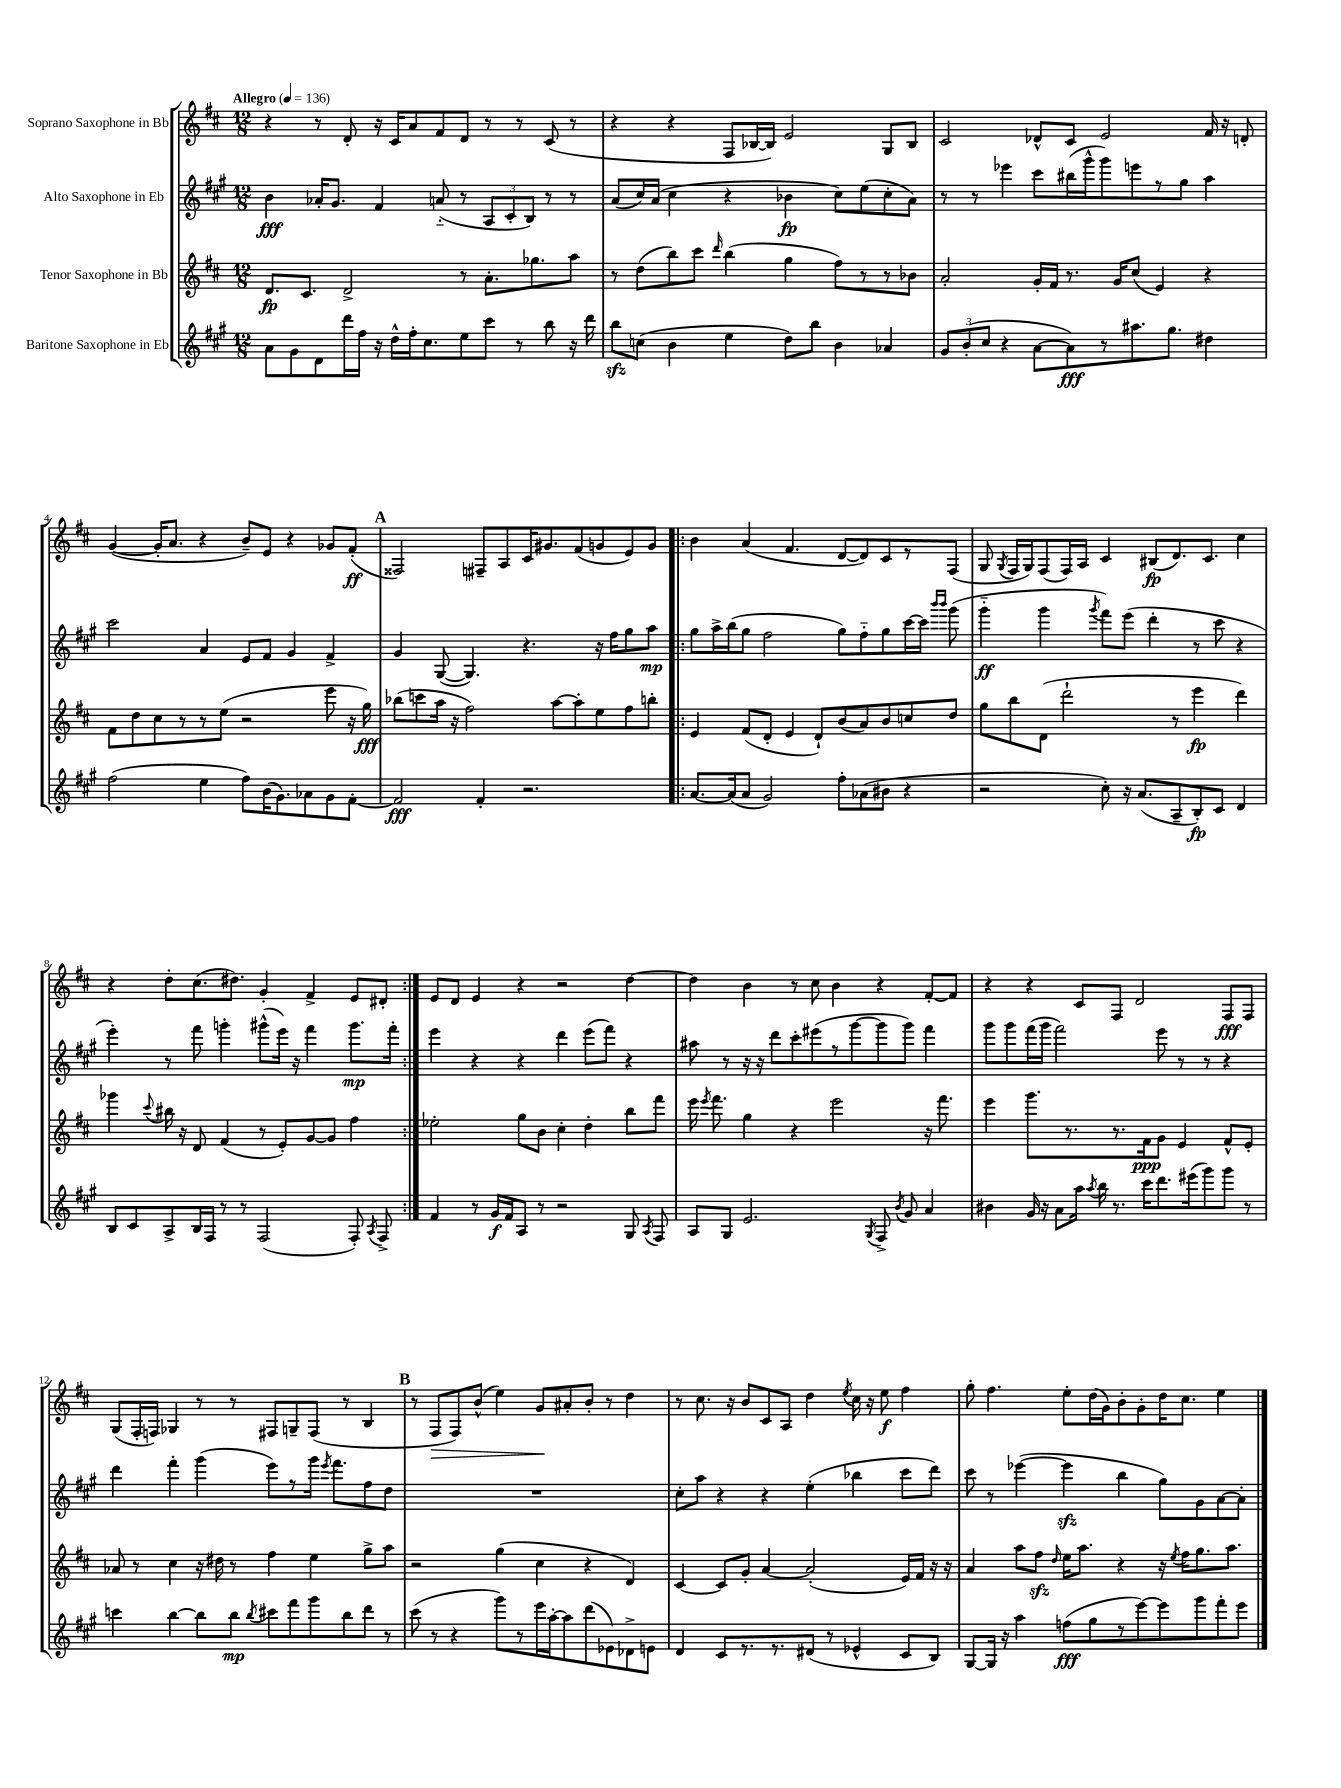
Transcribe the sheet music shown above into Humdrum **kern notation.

**kern	**kern	**kern	**kern
*staff4	*staff3	*staff2	*staff1
*clefG2	*clefG2	*clefG2	*clefG2
*k[f#c#g#]	*k[f#c#]	*k[f#c#g#]	*k[f#c#]
*M12/8	*M12/8	*M12/8	*M12/8
*MM136	*MM136	*MM136	*MM136
8a	8.d	4b	4r
8g#	.	.	.
.	8.c#	.	.
8d	.	16a-'	8r
.	.	8.g#	.
16ddd	2d^	.	8d'
16ff#	.	.	.
16r	.	4f#	16r
16dd^^	.	.	16c#
16ff#'	.	.	8a
8.cc#	.	.	.
.	.	(8a'~	8f#
8ee	8r	8r	8d
8ccc#	8.a'	12A	8r
.	.	12c#'	.
8r	.	.	8r
.	.	12B)	.
.	8.gg-	.	.
8bb	.	8r	(8c#
16r	8aa	8r	8r
16ddd	.	.	.
=	=	=	=
8bb	8r	(8a	4r
(8cc	(8dd	16cc#)	.
.	.	(16a	.
4b	8bb)	4cc#	4r
.	8ccc#	.	.
.	16qqddd	.	.
4ee	(4bb	4r	8F#
.	.	.	[16B-
.	.	.	16B-])
8dd)	4gg	4b-	2e
8bb	.	.	.
4b	8ff#)	8cc#)	.
.	8r	(8ee	.
4a-	8r	8cc#'	8G
.	8b-	8a)	8B-
=	=	=	=
12g#	2a'	8r	2c#
(12b'	.	.	.
.	.	8r	.
12cc#	.	.	.
4r	.	4eee-	.
[8a	16g'	8ccc#	8d-^^
.	16f#	.	.
8a])	8.r	(16bb#	8c#
.	.	16ggg#^^	.
8r	.	8ggg#)	2e
.	16g	.	.
8.aa#	(8cc#	8eee	.
.	4e)	8r	.
8.gg#	.	.	.
.	.	8gg#	.
4dd#	4r	4aa	16f#
.	.	.	16r
.	.	.	8d'
=	=	=	=
(2ff#	8f#	2ccc#	([4g
.	8dd	.	.
.	8cc#	.	16g']
.	.	.	8.a
.	8r	.	.
4ee	8r	4a	4r
.	(8ee	.	.
8ff#)	2r	8e	8b~)
(16b	.	8f#	8e
8.g#)	.	.	.
.	.	4g#	4r
8a-	.	.	.
8g#	8eee	4f#^	8g-
[8f#'	16r	.	(8f#'
.	16gg)	.	.
=	=	=	=
2f#]	(8bb-	4g#	2F##)
.	8ccc	.	.
.	16aa	([8G#	.
.	16r	.	.
.	2ff#)	4.G#])	.
4f#'	.	.	8F#~
.	.	.	8A
2.r	.	4.r	16c#
.	.	.	8.g#
.	[8aa	.	.
.	8aa']	.	(8f#
.	8ee	16r	8g
.	.	16ff#	.
.	8ff#	8gg#	8e)
.	8bb'	8aa	8g
=!|:	=!|:	=!|:	=!|:
[8.a	4e	8gg#	4b
.	.	16aa^	.
(16a]	.	(16bb	.
8a	(8f#	8gg#	(4a
2g#)	8d'	2ff#	.
.	4e	.	4.f#
.	8d`)	.	.
8ff#'	(8b	8gg#)	[8d
(8a-	8a)	8ff#'~	8d])
8b#	8b	8gg#	8c#
4r	8cc	[16ccc#	8r
.	.	16ccc#]	.
.	.	16qqbbb	.
.	.	16qqbbb	.
.	8dd	(8ggg#	(8F#
=	=	=	=
2r	8gg	4ggg#'~	8G
.	.	.	8qG
.	8bb	.	16F#
.	.	.	16G)
.	(8d	4ggg#	(8F#
.	2ddd`	.	16F#)
.	.	.	16A
.	.	8qggg#	.
8cc#')	.	8fff#)	4c#
16r	.	(8eee	.
(8.a	.	.	.
.	.	4ddd'	(8B#
8A~	8r	.	8.d)
8B')	4eee	8r	.
.	.	.	8.c#
8c#	.	8ccc#	.
4d	4ddd)	4r	4cc#
=	=	=	=
8B	4ggg-	4eee')	4r
8c#	.	.	.
.	8qqccc#	.	.
8A^	16bb#	8r	8dd'
.	16r	.	.
16B	8d	8fff#	(8.cc#
16F#	.	.	.
8r	(4f#	4ggg'	.
.	.	.	8.dd#)
8r	.	.	.
(2F#	8r	(8ggg#^^	4g'
.	8e')	16eee)	.
.	.	16r	.
.	[8g	4fff#	4f#^
.	8g]	.	.
8F#')	4ff#	8.ggg#	8e
8qA	.	.	.
8F#^	.	.	8d#'
.	.	16fff#'	.
=:|!	=:|!	=:|!	=:|!
4f#	2ee-'	4eee	8e
.	.	.	8d
8r	.	4r	4e
16g#	.	.	.
16f#	.	.	.
8A	8gg	4r	4r
8r	8b	.	.
2r	4cc#'	4ddd	2r
.	4dd'	(8eee	.
.	.	8fff#)	.
8G#	8bb	4r	[4dd
8qA	.	.	.
8F#	8fff#	.	.
=	=	=	=
8A	16eee	8aa#	4dd]
.	8qeee	.	.
.	8.fff#	.	.
8G#	.	8r	.
2.e	4gg	16r	4b
.	.	16r	.
.	.	8ddd	.
.	4r	8ccc#'	8r
.	.	(8eee#	8cc#
.	2eee	8r	4b
.	.	[8ggg#	.
8qG#	.	.	.
8F#^	.	8ggg#]	4r
8qb	.	.	.
8g#	.	8ggg#)	.
4a	16r	4fff#	[8f#'
.	8.fff#	.	.
.	.	.	8f#]
=	=	=	=
4b#	4eee	8ggg#	4r
.	.	8ggg#	.
16g#	8.ggg	(16fff#	4r
16r	.	16ggg#	.
8a	.	2fff#)	.
.	8.r	.	.
16aa	.	.	8c#
8qaa	.	.	.
16bb	.	.	.
8.r	8.r	.	8F#
.	.	.	2d
16ccc#	16f#	.	.
8.ddd	8g	8eee	.
.	4e	8r	.
(16eee#	.	.	.
8ggg#)	.	8r	.
8ggg#	8f#^^	4r	8F#
8r	8e'	.	8F#
=	=	=	=
4ccc	8a-	4ddd	(8G
.	8r	.	16F#'
.	.	.	16F)
[4bb	4cc#	4fff#'	4G-
8bb]	16r	(4ggg#	8r
.	16dd#	.	.
8bb	8r	.	8r
8qbb	.	.	.
8ccc#	4ff#	8eee)	8F#
8fff#	.	8r	8G~
8ggg#	4ee	16ggg#	(8F#
.	.	8qeee	.
.	.	8.fff#	.
8bb	.	.	8r
8ddd	8gg^	8ff#	4B
8r	8aa	8dd	.
=	=	=	=
(8ccc#	2r	1.r	8r
8r	.	.	8F#
4r	.	.	8F#)
.	.	.	(8b^^
8ggg#)	(4gg	.	4ee)
8r	.	.	.
16eee	4cc#	.	8g
[16aa'	.	.	.
8aa]	.	.	8a#'
(8ddd	4r	.	8b'
8e-)	.	.	8r
8d-^	4d)	.	4dd
8e	.	.	.
=	=	=	=
4d	[4c#	8cc#'	8r
.	.	8aa	8.cc#
8c#	8c#]	4r	.
.	.	.	16r
8.r	8g'	.	8b
.	[4a	4r	8c#
8.r	.	.	.
.	.	.	8A
(8d#	(2a']	(4ee'	4dd
8r	.	.	.
.	.	.	8qee
4e-^^	.	4bb-	16cc#
.	.	.	16r
.	.	.	8ee
8c#	16e)	8ccc#	4ff#
.	16f#	.	.
8B)	16r	8ddd)	.
.	16r	.	.
=	=	=	=
[8G#	4a	8ccc#	8gg'
16G#]	.	8r	4.ff#
16r	.	.	.
4aa	8aa	([4eee-	.
.	8ff#	.	.
.	16qqdd	.	.
(8ff	16ee	4eee-]	8ee'
.	8.aa	.	.
8gg#	.	.	(16dd
.	.	.	16g)
8r	4r	4bb	8b'
[8eee)	.	.	8g'
8eee]	16r	8gg#)	16dd
.	8qee	.	.
.	16ff#	.	8.cc#
8ggg#	8.gg	8g#	.
8fff#'	.	[8a	4ee
.	8.aa	.	.
8eee	.	8a']	.
==	==	==	==
*-	*-	*-	*-
